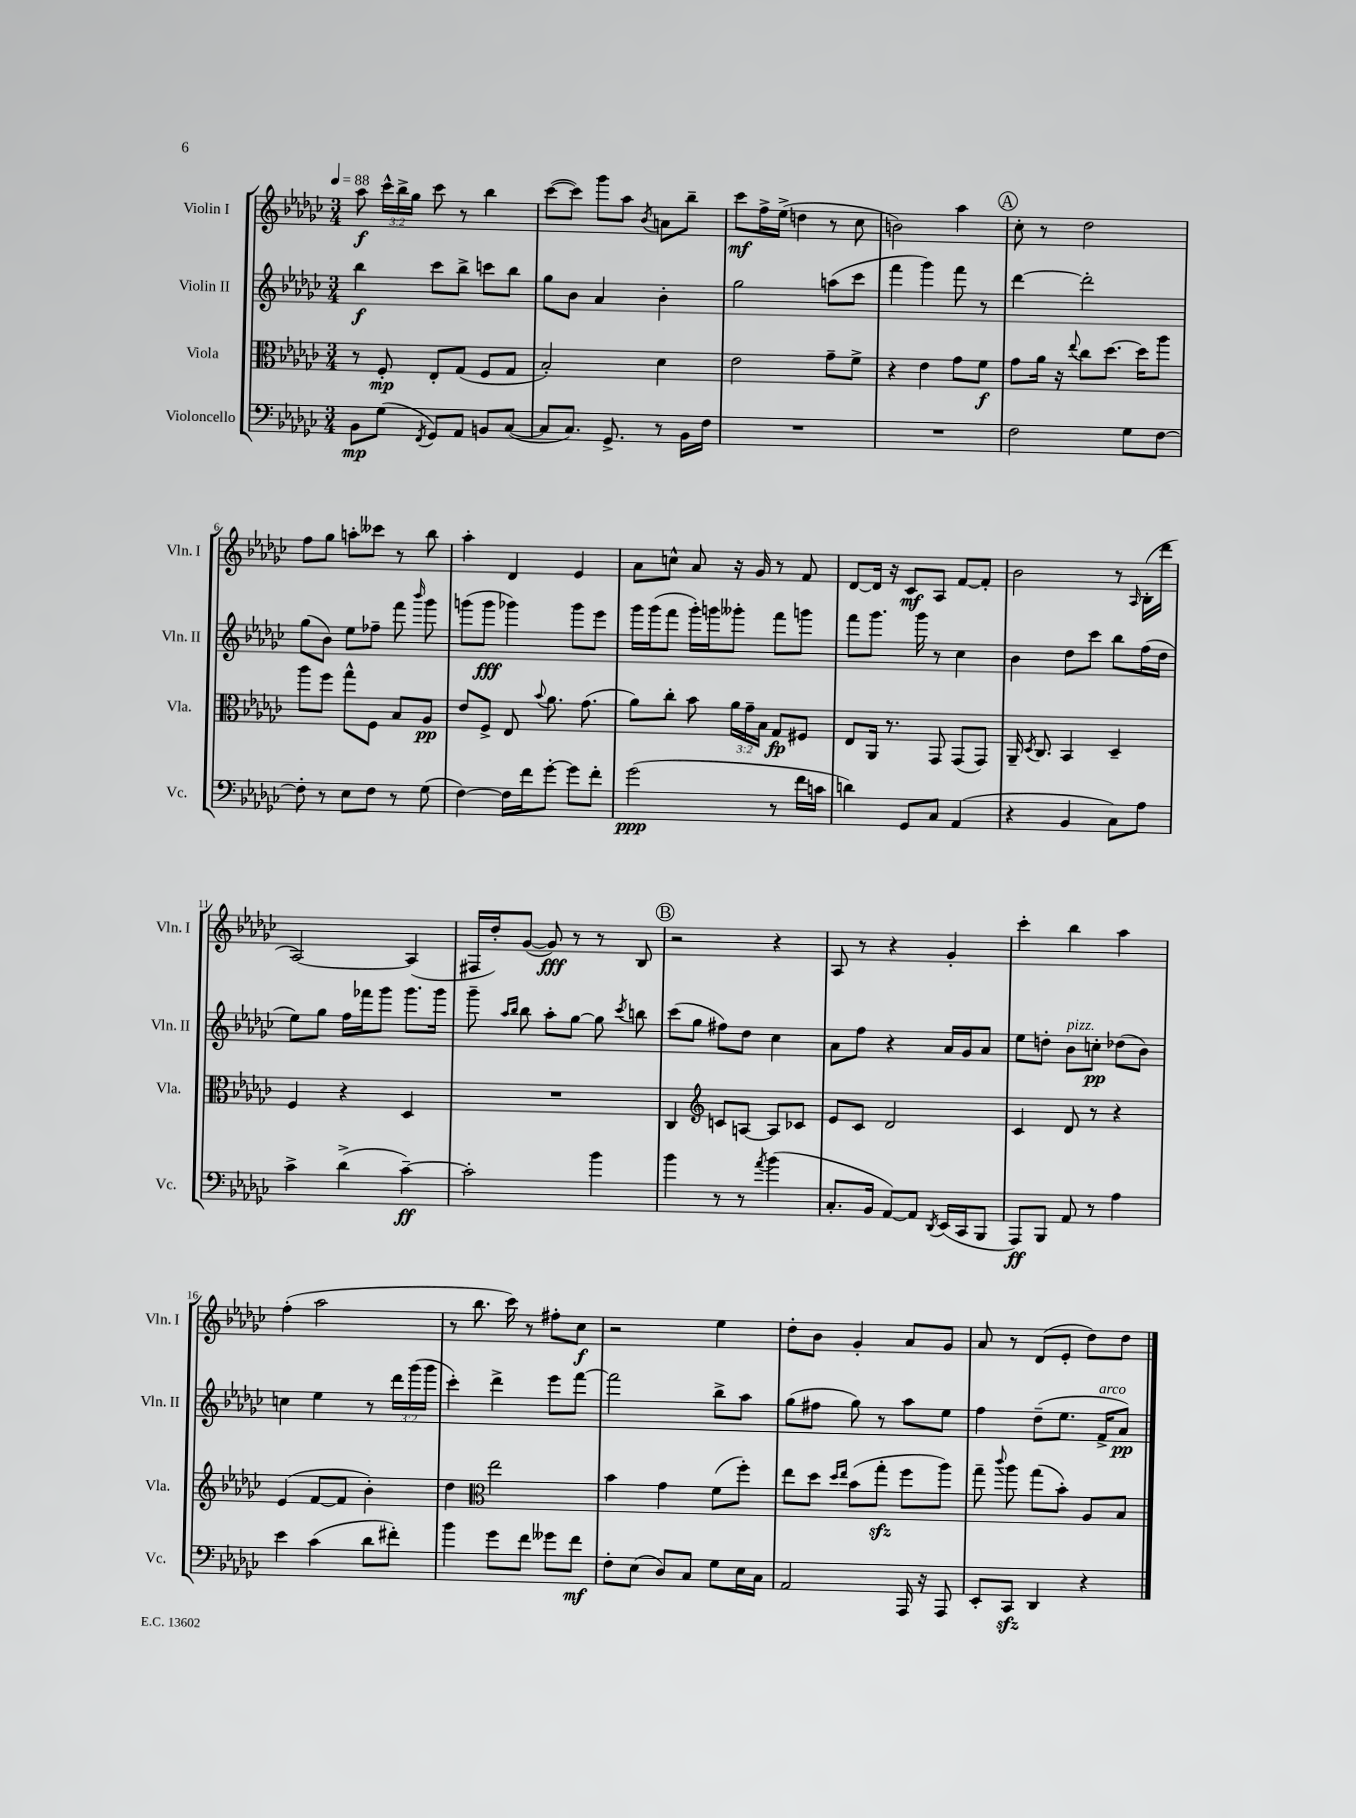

**kern	**kern	**kern	**kern
*staff4	*staff3	*staff2	*staff1
*clefF4	*clefC3	*clefG2	*clefG2
*k[b-e-a-d-g-c-]	*k[b-e-a-d-g-c-]	*k[b-e-a-d-g-c-]	*k[b-e-a-d-g-c-]
*M3/4	*M3/4	*M3/4	*M3/4
*MM88	*MM88	*MM88	*MM88
8BB-	8r	4bb-	8aa-
(8G-	8F'	.	24ccc-^^
.	.	.	24bb-^
.	.	.	24gg-
8qFF	.	.	.
8GG-)	8E-'	8ccc-	8ccc-
8AA-	(8G-	8bb-^	8r
8BB	8F	8ccc	4bb-
([8C-	8G-	8bb-	.
=	=	=	=
8C-]	2B-')	8gg-	([8ccc-
8.C-)	.	8b-	8ccc-])
.	.	4a-	8ggg-
8.GG-^	.	.	.
.	.	.	8aa-
.	.	.	8qb-
8r	4d-	4b-'	8a
16BB-	.	.	8bb-~
16F	.	.	.
=	=	=	=
2.r	2e-	2gg-	8ccc-
.	.	.	16ff^
.	.	.	(16ee-^
.	.	.	4dd
.	8g-~	(8aa	8r
.	8f^	8ccc-	8cc-
=	=	=	=
2.r	4r	4fff	2b)
.	4e-	4ggg-)	.
.	8g-	8fff	4aa-
.	8f	8r	.
=	=	=	=
2F	8g-	[4ddd-	8cc-'
.	16a-	.	8r
.	16r	.	.
.	8qqee-	.	.
.	8cc-	2ddd-']	2dd-
.	[8.dd-	.	.
8G-	.	.	.
.	16dd-]	.	.
[8F	8aa-	.	.
=	=	=	=
8F']	8aa-	(8gg-	8ff
8r	8ff	8b-)	8gg-
8E-	8gg-^^	8ee-	8aa'
8F	8F	8ff-~	8ccc--
8r	8B-	8fff	8r
.	.	16qqbbb-	.
(8G-	8A-	8ggg-	8bb-
=	=	=	=
[4F)	8e-	(8ggg	4aa-'
.	8F^	8ggg	.
16F]	8E-	4ggg-)	4d-
16f	.	.	.
.	8qqb-	.	.
[8g-'	8.a-	.	.
8g-]	.	8ggg-	4e-
.	(8.g-	.	.
8f'	.	8eee-	.
=	=	=	=
(2g-	8a-)	16ggg-	8a-
.	.	(16ggg-	.
.	8cc-'	8fff	8cc^^
.	8b-	16ggg-')	8a-
.	.	16ggg	.
.	24a-	8ggg--'	16r
.	24g-~	.	.
.	.	.	16g-
.	24B-	.	.
8r	8G-	8fff	8r
16f	8F#	8ggg	8f
16c	.	.	.
=	=	=	=
4d)	8E-	8fff	[8d-
.	16AA-	8.ggg-	16d-]
.	8.r	.	16r
8GG-	.	.	8c-
.	.	16ggg-	.
8C-	8GG-	8r	8A-
(4AA-	(8GG-	4cc-	[8f
.	8GG-)	.	8f']
=	=	=	=
4r	16AA-~	4b-	2b-
.	8qD-	.	.
.	8.C-	.	.
4BB-	4BB-	8dd-	.
.	.	8ccc-	.
8C-)	4D-~	8bb-	8r
.	.	.	16qqA-
8A-	.	(16ff	(16B-'
.	.	16dd-	16ddd-
=	=	=	=
4c-^	4F	8ee-)	[2A-)
.	.	8gg-	.
(4d-^	4r	16ff	.
.	.	16fff-	.
.	.	8ggg-	.
[4c-~)	4D-	8.ggg-	(4A-]
.	.	16ggg-	.
=	=	=	=
2c-']	2.r	8ggg-~	16F#
.	.	.	16dd-')
.	.	16qqaa-	.
.	.	16qqbb-	.
.	.	8bb-	([8g-
.	.	8aa-'	8g-])
.	.	[8gg-	8r
4b-	.	8gg-]	8r
.	.	8qccc-	.
.	.	8bb	8B-
=	=	=	=
4b-	4C-	(8ccc-	2r
.	.	8gg-	.
*	*clefG2	*	*
8r	8c	8ff#)	.
8r	[8A	8dd-	.
8qa-	.	.	.
(4b-	8A]	4cc-	4r
.	8c-	.	.
=	=	=	=
8.C-'	8e-	8a-	8A-
.	8c-	8ff	8r
16BB-	.	.	.
[8AA-)	2d-	4r	4r
8AA-]	.	.	.
8qDD-	.	.	.
(16EE-	.	16a-	4g-'
16CC-	.	16g-	.
8BBB-	.	8a-	.
=	=	=	=
8AAA-)	4c-	8ee-	4ccc-'
8BBB-	.	8dd'	.
8AA-	8d-	8b-	4bb-
8r	8r	8cc'	.
4A-	4r	(8dd-	4aa-
.	.	8b-)	.
=	=	=	=
4e-	(4e-	4cc	(4ff'
(4c-	[8f	4ee-	2aa-
.	8f]	.	.
8d-	4b-')	8r	.
8f#')	.	24ddd-	.
.	.	(24ggg-	.
.	.	24ggg-	.
=	=	=	=
4b-	4dd-	4ccc-')	8r
.	.	.	8.bb-
*	*clefC3	*	*
8g-	2ee-	4ddd-^	.
.	.	.	16ccc-)
8f	.	.	8r
8g--	.	8eee-	8ff#'
8f	.	[8fff	8cc-
=	=	=	=
8F'	4b-	2fff]	2r
(8E-	.	.	.
8D-)	4g-	.	.
8C-	.	.	.
8G-	(8f	8bb-^	4ee-
16E-	8ff')	8aa-	.
16C-	.	.	.
=	=	=	=
2AA-	8ee-	(8gg-	8dd-'
.	8dd-	8ff#	8b-
.	16qqdd-	.	.
.	16qqee-	.	.
.	(8b-	8gg-)	4g-'
.	8gg-'	8r	.
16AAA-	8ff	8aa-	8a-
16r	.	.	.
8AAA-	8aa-)	8ee-	8g-
=	=	=	=
8EE-'	8gg-~	4ff	8a-
.	8qqccc-	.	.
8CC-	8aa-	.	8r
4DD-	(8gg-	(8dd-~	(8d-
.	8b-')	8.ee-	8e-'
4r	8A-	.	8dd-)
.	.	16f^	.
.	8B-	8a-)	8dd-
==	==	==	==
*-	*-	*-	*-
